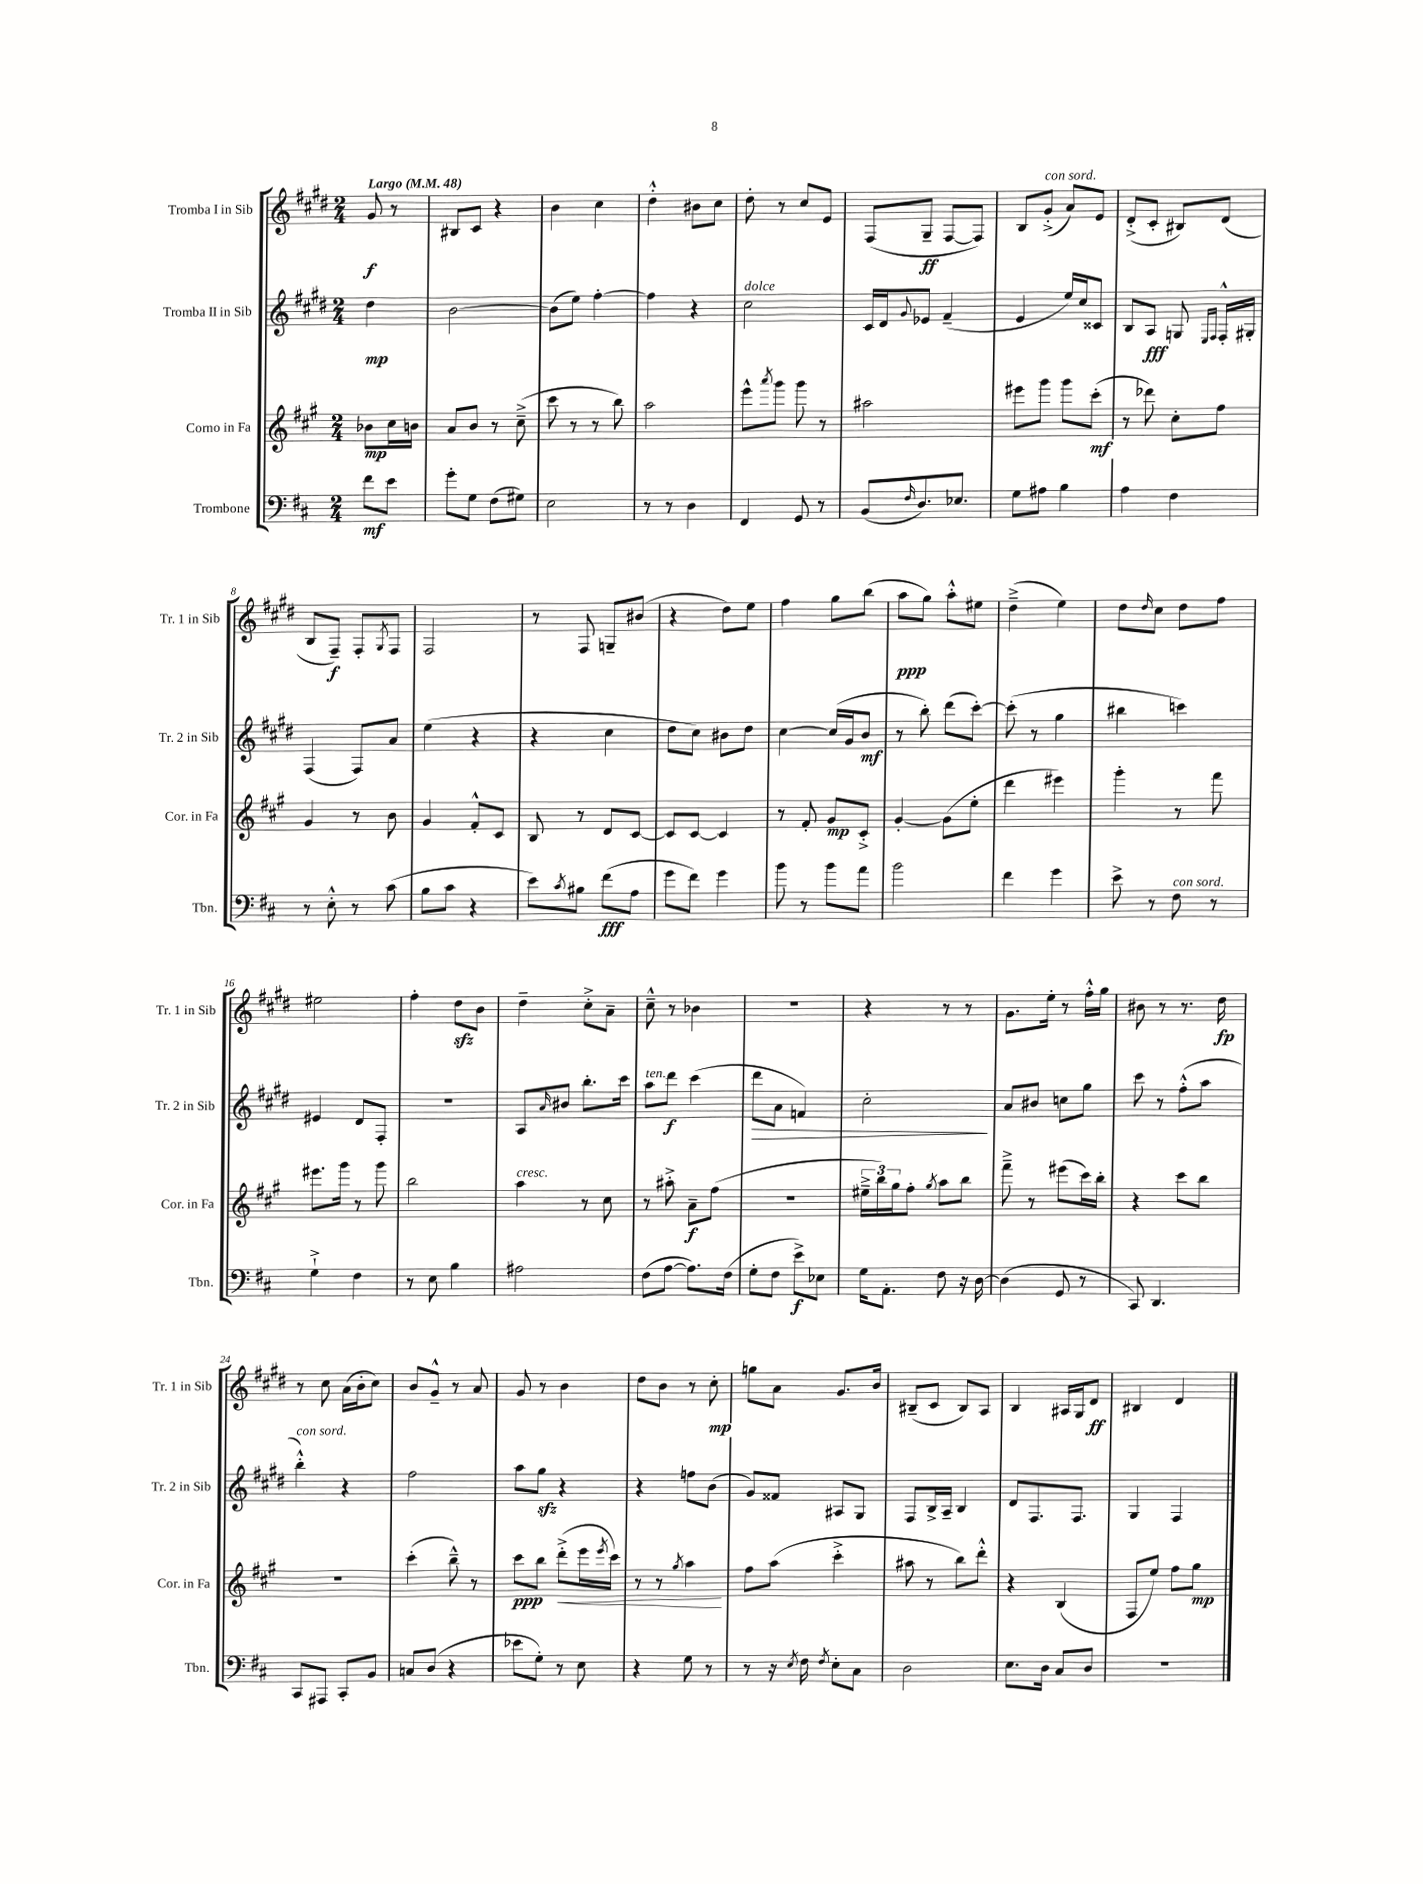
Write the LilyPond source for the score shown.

<<
\new StaffGroup <<
\new Staff = "s0" \with { instrumentName = "Tromba I in Sib" shortInstrumentName = "Tr. 1 in Sib" } {
    \clef treble \key e \major \numericTimeSignature \time 2/4 \partial 4 \tempo "Largo" 4 = 48
    gis'8\f r8 |
    bis8 cis'8 r4 |
    b'4 cis''4 |
    dis''4-.-^ bis'8 cis''8 |
    dis''8-. r8 cis''8 e'8 |
    fis8( gis8--\ff fis8~ fis8) |
    b8 gis'8-.->^\markup { \italic "con sord." }( a'8) e'8 |
    dis'8-.->( cis'8-. bis8) dis'8( |
    b8 fis8--\f) fis8-. \acciaccatura { gis8 } fis8 |
    fis2 |
    r8 fis8 g8-- bis'8( |
    r4 dis''8) e''8 |
    fis''4 gis''8 b''8( |
    a''8\ppp gis''8) a''8-.-^ eis''8 |
    dis''4--->( e''4) |
    dis''8 \grace { dis''16 } cis''8 dis''8 fis''8 |
    eis''2 |
    fis''4-. dis''8\sfz b'8 |
    dis''4-- cis''8-.-> a'8-- |
    cis''8---^ r8 bes'4 |
    r2 |
    r4 r8 r8 |
    gis'8. e''16-. r8 fis''16-.-^ gis''16 |
    bis'8 r8 r8. dis''16\fp |
    r8 cis''8 a'16( b'16-. cis''8) |
    b'8 gis'8---^ r8 a'8 |
    gis'8 r8 b'4 |
    dis''8 b'8 r8 cis''8-.\mp |
    g''8 a'8 gis'8. b'16 |
    bis8--( cis'8 bis8) a8 |
    b4 ais16 gis16 dis'8\ff |
    bis4 dis'4 \bar "|." |
}
\new Staff = "s1" \with { instrumentName = "Tromba II in Sib" shortInstrumentName = "Tr. 2 in Sib" } {
    \clef treble \key e \major \numericTimeSignature \time 2/4 \partial 4
    dis''4\mp |
    b'2~ |
    b'8( e''8) fis''4~-. |
    fis''4 r4 |
    cis''2^\markup { \italic "dolce" } |
    cis'16 dis'16 \appoggiatura { gis'8 } ees'8 fis'4--( |
    e'4 e''16) cis''16 cisis'8 |
    b8 a8\fff g8 \grace { e16 fis16 } fis16-.-^ gis16-. |
    fis4( fis8) a'8 |
    e''4( r4 |
    r4 cis''4 |
    dis''8 cis''8) bis'8 dis''8 |
    cis''4~ cis''16( gis'16 b'8\mf |
    r8 b''8-.) dis'''8( cis'''8~-.) |
    cis'''8-.( r8 gis''4 |
    bis''4 c'''4) |
    eis'4 dis'8 fis8-. |
    R2 |
    a8 \grace { a'16 } bis'8 b''8.-. cis'''16 |
    a''8^\markup { \italic "ten." } dis'''8\f cis'''4( |
    dis'''8\> a'8 f'4) |
    cis''2-.\! |
    a'8 bis'8 c''8 gis''8 |
    cis'''8 r8 fis''8-.-^( a''8 |
    b''4-.-^^\markup { \italic "con sord." }) r4 |
    fis''2 |
    a''8 gis''8\sfz r4 |
    r4 f''8 b'8( |
    gis'8) fisis'8 ais8 gis8 |
    fis8 b16-> a16-- b4 |
    dis'8 fis8. fis8. |
    gis4 fis4 \bar "|." |
}
\new Staff = "s2" \with { instrumentName = "Corno in Fa" shortInstrumentName = "Cor. in Fa" } {
    \clef treble \key a \major \numericTimeSignature \time 2/4 \partial 4
    bes'8\mp cis''16 b'16 |
    a'8 b'8 r8 cis''8--->( |
    cis'''8 r8 r8 b''8) |
    a''2 |
    e'''8-^ \acciaccatura { a'''8 } gis'''8 gis'''8 r8 |
    ais''2 |
    eis'''8 gis'''8 gis'''8 cis'''8-.\mf( |
    r8 des'''8) cis''8-. fis''8 |
    gis'4 r8 b'8 |
    gis'4 fis'8-.-^ cis'8 |
    b8 r8 d'8 cis'8~ |
    cis'8 cis'8~ cis'4 |
    r8 fis'8-. gis'8\mp cis'8-.-> |
    gis'4~-. gis'8( e''8-. |
    d'''4 eis'''4) |
    gis'''4-. r8 fis'''8 |
    eis'''8. gis'''16 r8 gis'''8 |
    b''2 |
    a''4^\markup { \italic "cresc." } r8 cis''8 |
    r8 ais''8-.-> a'8--\f fis''8( |
    R2 |
    \tuplet 3/2 { eis''16---> b''16) gis''16 } fis''8-. \acciaccatura { gis''8 } a''8 b''8 |
    fis'''8---> r8 eis'''8( cis'''16) b''16-. |
    r4 cis'''8 b''8 |
    R2 |
    cis'''4-.( b''8---^) r8 |
    cis'''8\ppp b''8 d'''8-.->\<( e'''16 \acciaccatura { e'''8 } cis'''16) |
    r8 r8 \acciaccatura { gis''8 } a''4\! |
    fis''8 a''8( cis'''4-.-> |
    ais''8 r8 b''8) d'''8-.-^ |
    r4 b4( |
    fis8 e''8) fis''8 gis''8\mp \bar "|." |
}
\new Staff = "s3" \with { instrumentName = "Trombone" shortInstrumentName = "Tbn." } {
    \clef bass \key d \major \numericTimeSignature \time 2/4 \partial 4
    fis'8\mf e'8 |
    g'8-. g8 fis8( gis8) |
    e2 |
    r8 r8 d4 |
    fis,4 g,8 r8 |
    b,8( \grace { fis16 } d8.) ees8. |
    g8 ais8 b4 |
    a4 fis4 |
    r8 e8-.-^ r8 cis'8( |
    b8 cis'8 r4 |
    e'8) \acciaccatura { cis'8 } bis8 fis'8\fff( a8 |
    g'8 fis'8) g'4 |
    b'8 r8 b'8 a'8 |
    b'2 |
    fis'4 g'4 |
    e'8-> r8 fis8^\markup { \italic "con sord." } r8 |
    g4-!-> fis4 |
    r8 e8 b4 |
    ais2 |
    fis8( a8~ a8.) fis16( |
    g8-. fis8 e'8->\f) ees8 |
    g16 a,8.-. fis8 r16 d16~ |
    d4( g,8 r8 |
    cis,8) d,4. |
    cis,8 ais,,8 cis,8-. b,8 |
    c8 d8( r4 |
    ees'8 g8-.) r8 e8 |
    r4 g8 r8 |
    r8 r16 \acciaccatura { e8 } fis16 \acciaccatura { fis8 } e8-. cis8 |
    d2 |
    e8. d16 cis8 d8 |
    r2 \bar "|." |
}
>>
>>
